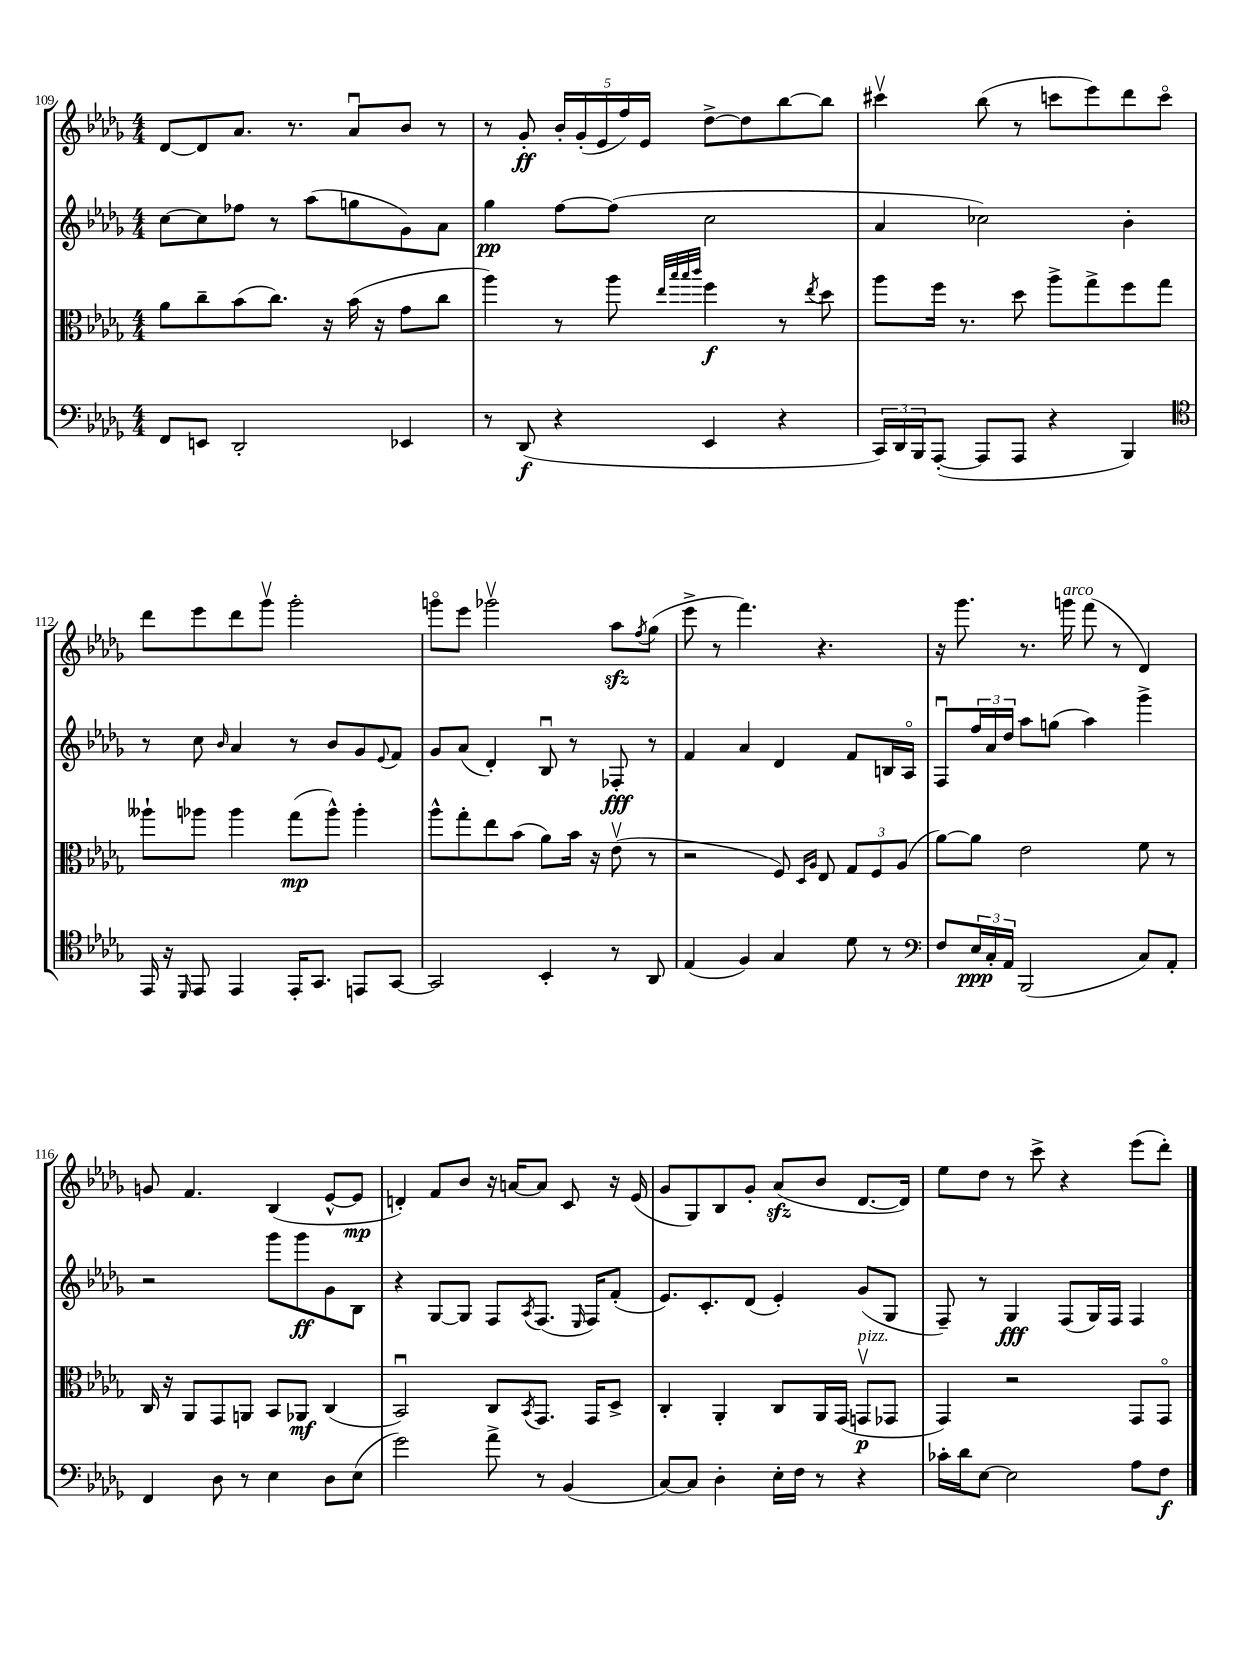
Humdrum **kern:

**kern	**dynam	**kern	**dynam	**kern	**dynam	**kern	**dynam
*part4	*part4	*part3	*part3	*part2	*part2	*part1	*part1
*staff4	*staff4	*staff3	*staff3	*staff2	*staff2	*staff1	*staff1
*clefF4	*	*clefC3	*	*clefG2	*	*clefG2	*
*k[b-e-a-d-g-]	*	*k[b-e-a-d-g-]	*	*k[b-e-a-d-g-]	*	*k[b-e-a-d-g-]	*
*M4/4	*	*M4/4	*	*M4/4	*	*M4/4	*
=109	=109	=109	=109	=109	=109	=109	=109
8FF/L	.	8a-\L	.	[8cc\L	.	[8d-/L	.
8EEn/J	.	8cc~\	.	8cc\]	.	8d-/]	.
2DD-'/	.	(8b-\	.	8ff-X\J	.	8.a-/J	.
.	.	8.cc\J)	.	8r	.	.	.
.	.	.	.	.	.	8.r	.
.	.	.	.	(8aa-\L	.	.	.
.	.	16r	.	.	.	.	.
.	.	(16b-\	.	8ggn\	.	8a-u/L	.
.	.	16r	.	.	.	.	.
4EE-X/	.	8g-\L	.	8g-\)	.	8b-/J	.
.	.	8cc\J	.	8a-\J	.	8r	.
=110	=110	=110	=110	=110	=110	=110	=110
8r	.	4aa-\)	.	4gg-\	pp	8r	.
(8DD-/	f	.	.	.	.	8g-'/	ff
4r	.	8r	.	[8ff\L	.	20b-'/LL	.
.	.	.	.	.	.	(20g-'/	.
.	.	.	.	.	.	20e-/	.
.	.	8aa-\	.	(8ff\J]	.	.	.
.	.	.	.	.	.	20ff/)	.
.	.	.	.	.	.	20e-/JJ	.
.	.	32qqee-/LLL	.	.	.	.	.
.	.	32qqbb-/	.	.	.	.	.
.	.	32qqbb-/	.	.	.	.	.
.	.	32qqccc/JJJ	.	.	.	.	.
4EE-/	.	4ff\	f	2cc\	.	[8dd-^\L	.
.	.	.	.	.	.	8dd-\]	.
4r	.	8r	.	.	.	[8bb-\	.
.	.	8qee-/	.	.	.	.	.
.	.	8dd-\	.	.	.	8bb-\J]	.
=111	=111	=111	=111	=111	=111	=111	=111
24CC/LL)	.	8aa-\L	.	4a-/	.	4ccc#Xv\	.
24DD-/	.	.	.	.	.	.	.
24BBB-/J	.	.	.	.	.	.	.
([8AAA-'/J	.	16ff\Jk	.	.	.	.	.
.	.	8.r	.	.	.	.	.
8AAA-/L]	.	.	.	2cc-X\)	.	(8bb-\	.
8AAA-/J	.	8dd-\	.	.	.	8r	.
4r	.	8aa-^\L	.	.	.	8cccn\L	.
.	.	8gg-^\	.	.	.	8eee-\)	.
4BBB-/)	.	8ff\	.	4b-'\	.	8ddd-\	.
.	.	8gg-\J	.	.	.	8ccc\J	.
!!LO:LB:g=z
=112	=112	=112	=112	=112	=112	=112	=112
*clefC4	*	*	*	*	*	*	*
16EE-/	.	8aa--X`\L	.	8r	.	8ddd-\L	.
16r	.	.	.	.	.	.	.
16qqDD-/	.	.	.	.	.	.	.
8EE-/	.	8aa-X\J	.	8cc\	.	8eee-\	.
.	.	.	.	16qqb-/	.	.	.
4EE-/	.	4aa-\	.	4a-/	.	8ddd-\	.
.	.	.	.	.	.	8ggg-v\J	.
16EE-'/KL	.	(8gg-\L	mp	8r	.	2ggg-'\	.
8.GG-/J	.	.	.	.	.	.	.
.	.	8aa-^^\J)	.	8b-/L	.	.	.
8EEn/L	.	4aa-'\	.	8g-/	.	.	.
.	.	.	.	8qqe-/	.	.	.
[8GG-/J	.	.	.	8f/J	.	.	.
=113	=113	=113	=113	=113	=113	=113	=113
2GG-/]	.	8aa-^^\L	.	8g-/L	.	8gggn\L	.
.	.	8gg-'\	.	(8a-/J	.	8eee-\J	.
.	.	8ee-\	.	4d-'/)	.	2ggg-Xv\	.
.	.	(8b-\J	.	.	.	.	.
4BB-'/	.	8a-\L)	.	8B-u/	.	.	.
.	.	16b-\Jk	.	8r	.	.	.
.	.	16r	.	.	.	.	.
8r	.	(8e-v\	.	8F-X'/	fff	8aa-zz\L	.
.	.	.	.	.	.	8qff/	.
8AA-/	.	8r	.	8r	.	(8gg-\J	.
=114	=114	=114	=114	=114	=114	=114	=114
(4E-/	.	2r	.	4f/	.	8eee-^\	.
.	.	.	.	.	.	8r	.
4F/)	.	.	.	4a-/	.	4.fff\)	.
4G-/	.	8F/)	.	4d-/	.	.	.
.	.	16qqD-/LL	.	.	.	.	.
.	.	16qqA-/JJ	.	.	.	.	.
.	.	8E-/	.	.	.	4.r	.
8d-\	.	12G-/L	.	8f/L	.	.	.
.	.	12F/	.	.	.	.	.
8r	.	.	.	16Bn/L	.	.	.
.	.	(12A-/J	.	.	.	.	.
.	.	.	.	16A-/JJ	.	.	.
=115	=115	=115	=115	=115	=115	=115	=115
*clefF4	*	*	*	*	*	*	*
8F/L	.	[8a-\L)	.	8Fu/L	.	16r	.
.	.	.	.	.	.	8.ggg-\	.
24E-/L	ppp	8a-\J]	.	24ff/L	.	.	.
24C'/	.	.	.	24a-/	.	.	.
24AA-/JJ	.	.	.	24dd-/JJ	.	.	.
(2BBB-/	.	2e-\	.	8aa-\L	.	8.r	.
.	.	.	.	(8ggn\J	.	.	.
!	!	!	!	!	!	!LO:TX:a:i:t=arco	!
.	.	.	.	.	.	16gggn\	.
.	.	.	.	4aa-\)	.	(8fff\	.
.	.	.	.	.	.	8r	.
8C/L)	.	8f\	.	4ggg-^\	.	4d-/)	.
8AA-'/J	.	8r	.	.	.	.	.
!!LO:LB:g=z
=116	=116	=116	=116	=116	=116	=116	=116
4FF/	.	16C/	.	2r	.	8gn/	.
.	.	16r	.	.	.	.	.
.	.	8AA-/L	.	.	.	4.f/	.
8D-\	.	8GG-/	.	.	.	.	.
8r	.	8AAn/J	.	.	.	.	.
4E-\	.	8BB-/L	.	8ggg-\L	.	(4B-/	.
.	.	8AA-X/J	mf	8ggg-\	ff	.	.
8D-\L	.	(4C/	.	8g-\	.	[8e-^^/L	.
(8E-\J	.	.	.	8B-\J	.	8e-/J]	mp
=117	=117	=117	=117	=117	=117	=117	=117
2g-\)	.	2BB-u/)	.	4r	.	4dn'/)	.
.	.	.	.	[8G-/L	.	8f/L	.
.	.	.	.	8G-/J]	.	8b-/J	.
8a-^\	.	8C/L	.	8F/L	.	16r	.
.	.	.	.	.	.	[16an/KL	.
.	.	8qBB-/	.	8qA-/	.	.	.
8r	.	8.GG-/J	.	(8.F/J	.	8a/J]	.
(4BB-/	.	.	.	.	.	8c/	.
.	.	.	.	16qqE-/	.	.	.
.	.	16GG-/KL	.	16F/KL)	.	.	.
.	.	8D-^/J	.	(8f'/J	.	16r	.
.	.	.	.	.	.	(16e-/	.
=118	=118	=118	=118	=118	=118	=118	=118
[8C/L)	.	4C'/	.	8.e-/L)	.	8g-/L	.
8C/J]	.	.	.	.	.	8G-/)	.
.	.	.	.	8.c'/	.	.	.
4D-'\	.	4AA-'/	.	.	.	8B-/	.
.	.	.	.	(8d-/J	.	8g-'/J	.
16E-'\LL	.	8C/L	.	4e-'/)	.	(8a-zz/L	.
16F\JJ	.	.	.	.	.	.	.
8r	.	16AA-/L	.	.	.	8b-/J	.
.	.	(16GG-/JJ	.	.	.	.	.
!	!	!LO:TX:a:i:t=pizz.	!	!	!	!	!
4r	.	8GGnv/L	p	(8g-/L	.	[8.d-/L	.
.	.	8GG-X/J	.	8G-/J	.	.	.
.	.	.	.	.	.	16d-/Jk])	.
=119	=119	=119	=119	=119	=119	=119	=119
16c-X'\LL	.	4GG-/)	.	8F~/)	.	8ee-\L	.
16d-\J	.	.	.	.	.	.	.
[8E-\J	.	.	.	8r	.	8dd-\J	.
2E-\]	.	2r	.	4G-/	fff	8r	.
.	.	.	.	.	.	8ccc^\	.
.	.	.	.	(8F/L	.	4r	.
.	.	.	.	16G-/L)	.	.	.
.	.	.	.	16F/JJ	.	.	.
8A-\L	.	8GG-/L	.	4F/	.	(8eee-\L	.
8F\J	f	8GG-/J	.	.	.	8ddd-'\J)	.
==	==	==	==	==	==	==	==
*-	*-	*-	*-	*-	*-	*-	*-
